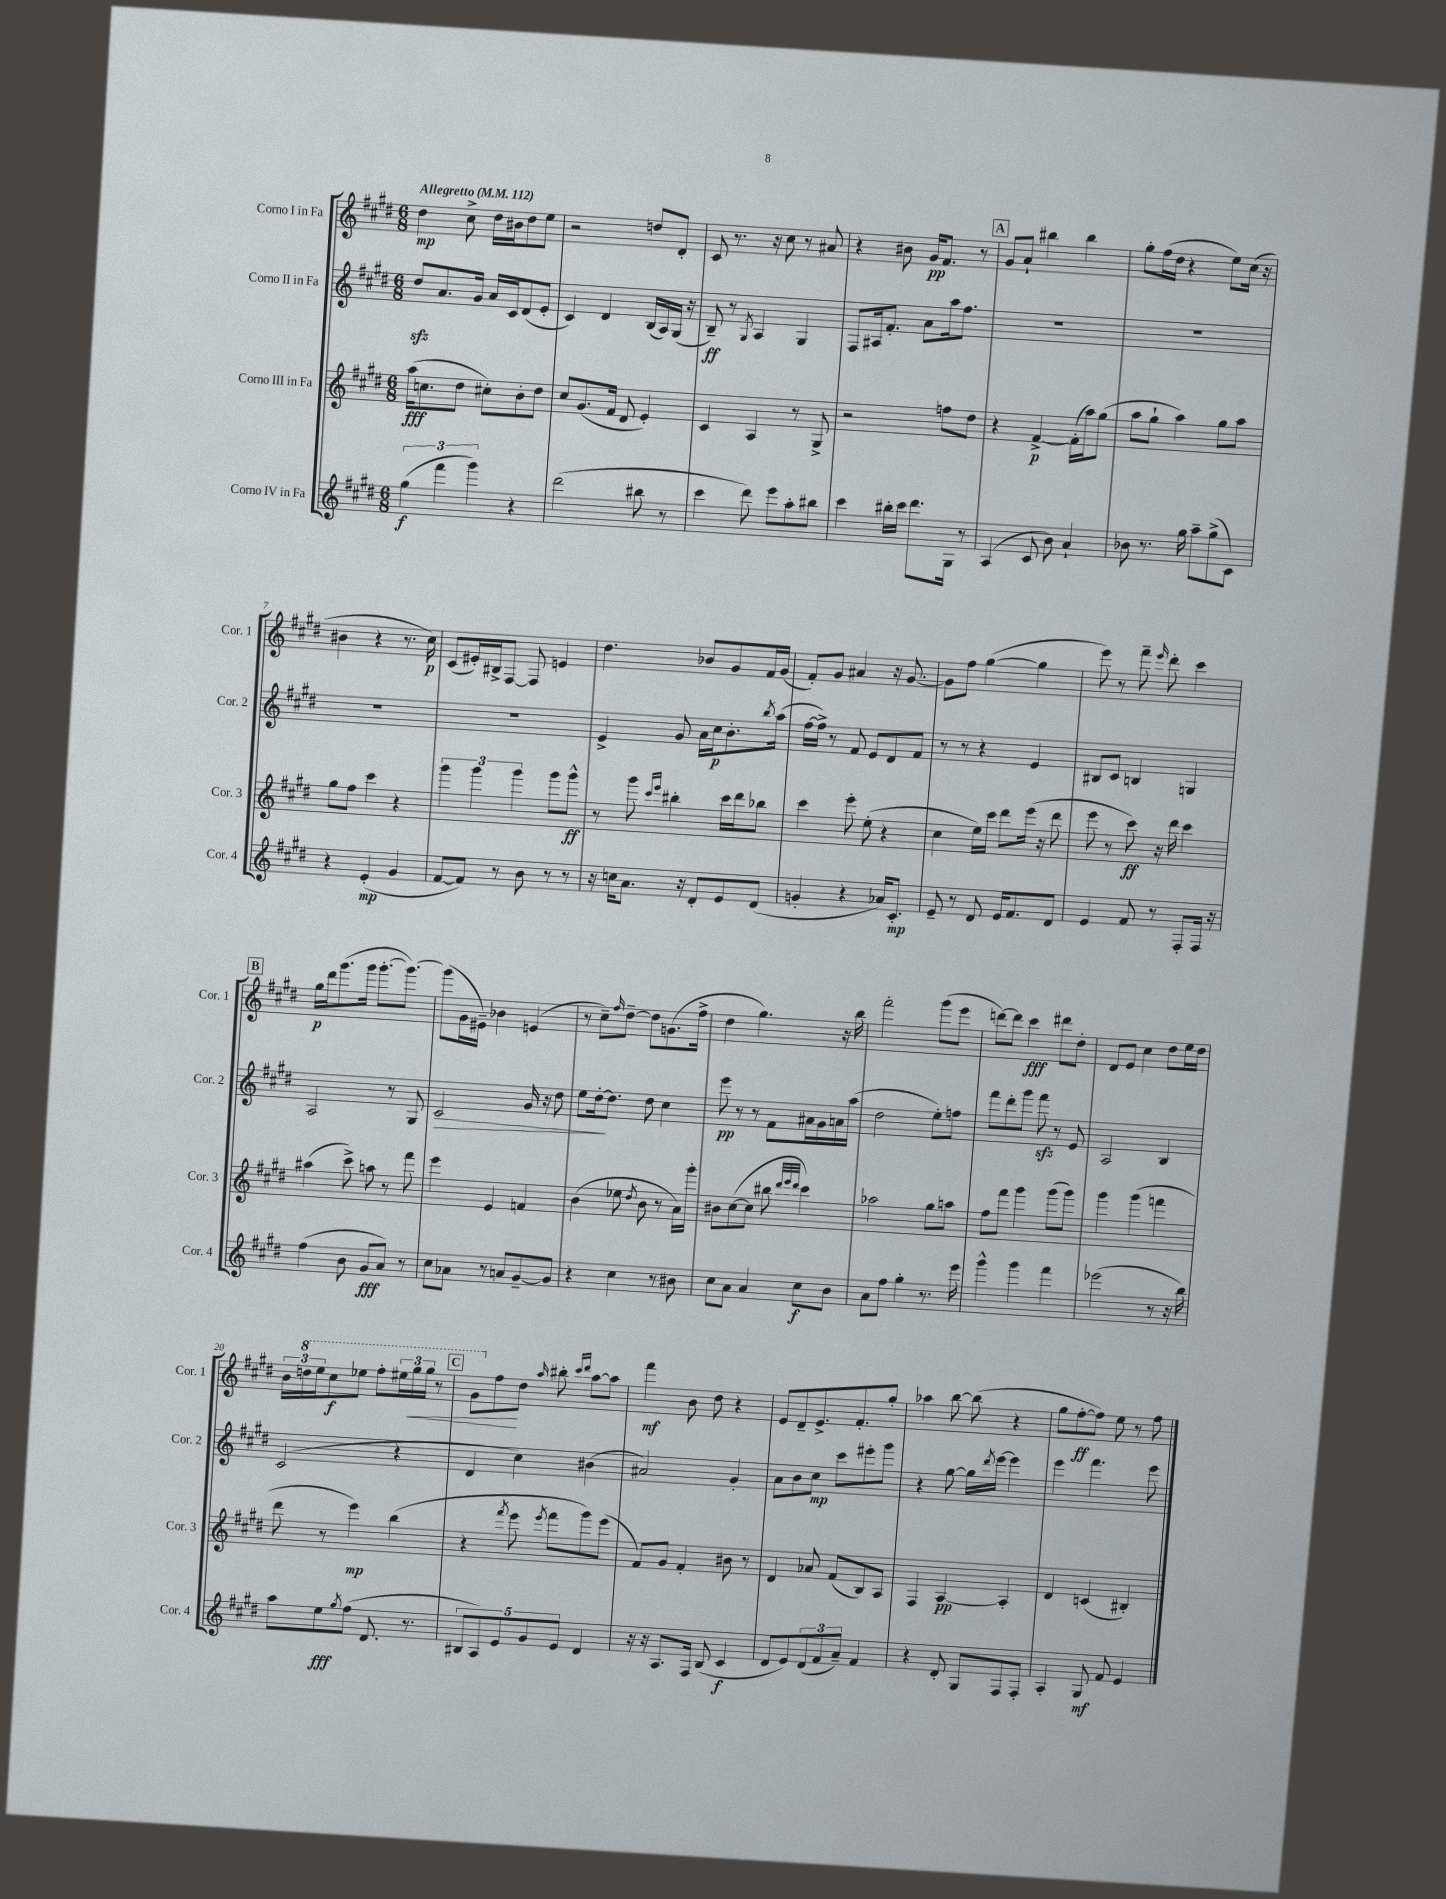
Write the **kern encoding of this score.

**kern	**kern	**kern	**kern
*staff4	*staff3	*staff2	*staff1
*clefG2	*clefG2	*clefG2	*clefG2
*k[f#c#g#d#]	*k[f#c#g#d#]	*k[f#c#g#d#]	*k[f#c#g#d#]
*M6/8	*M6/8	*M6/8	*M6/8
*MM112	*MM112	*MM112	*MM112
(6gg#	(16aa	8dd#	4dd#
.	8.cc	.	.
.	.	8.a	.
6fff#	.	.	.
.	8dd#	.	8cc#^
.	.	16g#	.
6ggg#)	.	.	.
.	8cc#')	16a	16dd#
.	.	16c#	16b#
4r	8b'	(8d#	8dd#
.	8dd#	8e'	8ee
=	=	=	=
(2ddd#	8cc#	4c#)	2r
.	(8.g#	.	.
.	.	4d#	.
.	16f#	.	.
.	8d#	.	.
8bb#	4e')	(16B	8dd
.	.	16A)	.
8r	.	(16G#	8d#'
.	.	16r	.
=	=	=	=
4ccc#	4c#	8B~)	8c#
.	.	8r	8.r
.	.	8qG#	.
8ddd#)	4A	4A	.
.	.	.	16r
8eee	.	.	8cc#
8aa'	8r	4G#	8r
8bb#	8G#^	.	8a#
=	=	=	=
4ccc#	2r	8F#	4r
.	.	16A#	.
.	.	8.f#'	.
16bb#'	.	.	8b#
16ccc#	.	.	.
8.ddd#	.	8a	16g#
.	.	.	8.f#
.	8ff	16aa	.
16G#	.	8.ff#	.
8r	8dd#	.	8r
=	=	=	=
(4A	4r	2.r	8g#
.	.	.	8a`
8c#	[4f#^	.	4bb#
8b)	.	.	.
4a`	(16f#']	.	4bb#
.	16aa)	.	.
.	(8gg#	.	.
=	=	=	=
8b-	8aa	2.r	8gg#'
8.r	8gg#`	.	(16ff#
.	.	.	16dd#
.	4aa)	.	4r
16gg#	.	.	.
8aa~	.	.	.
(8gg#^	8gg#	.	8ee)
8c#)	8aa	.	(16cc#
.	.	.	16r
=	=	=	=
4r	8gg#	2.r	4b#
.	8ff#	.	.
(4e'	4ccc#	.	4r
4g#	4r	.	8.r
.	.	.	16cc#)
=	=	=	=
[8f#	6ggg#	2.r	(8c#
8f#])	.	.	16e#')
.	6ggg#	.	.
.	.	.	16B#^
8r	.	.	[8F#
.	6ggg#	.	.
8b	.	.	8F#]
8r	8ggg#	.	4e
8r	8ggg#^^	.	.
=	=	=	=
16r	8r	4e^	4.dd#
16cc	.	.	.
8.a	8ggg#	.	.
.	16qqccc#	.	.
.	16qqeee	.	.
.	4bb#'	8g#	.
16r	.	.	.
8d#'	.	16a	8b-
.	.	16cc#	.
8e	16ccc#	8.b'	8g#
.	16ddd#	.	.
(8d#	8bb-	.	16f#
.	.	8qbb	.
.	.	(16aa	(16g#
=	=	=	=
4g'	4ccc#	[16ff#	8f#')
.	.	16ff#^])	.
.	.	8r	8g#
4r	8eee'	8f#	4a#
.	(8ee'	8e	.
16a-)	4r	8d#	16r
8.c#'	.	.	[8.g#
.	.	8f#	.
=	=	=	=
8e~	4cc#	8r	8g#]
8r	.	8r	8ff#
8d#	16ee)	4r	([4gg#
.	16ccc#	.	.
16e	8ddd#	.	.
8.f#	.	.	.
.	(16eee	4e	4gg#]
.	16r	.	.
8d#	8ddd#	.	.
=	=	=	=
4e	8eee	8B#	8eee)
.	8r	8c#	8r
8f#	8ccc#)	4B	8fff#~
.	.	.	16qqeee
8r	16r	.	8ddd#'
.	16ddd#	.	.
8F#'	4ccc#	4G	4ccc#
16F#	.	.	.
16r	.	.	.
=	=	=	=
(4ff#	(4aa#	2A	16gg#
.	.	.	16ddd#
.	.	.	(8.ggg#
8b	8ccc#^)	.	.
.	.	.	16ggg#
8g#	8aa	.	[8.ggg#'
8a)	8r	8r	.
.	.	.	8.ggg#_)
8r	8fff#	8G#	.
=	=	=	=
8cc#	4eee	2c#	(8ggg#]
8a-	.	.	16g#
.	.	.	16e#~)
8r	4e	.	4b-
8a	.	.	.
[8g#~	4f	16g#	(4e
.	.	16r	.
8g#]	.	8dd#	.
=	=	=	=
4r	(4b	8ee	8r
.	.	[16dd#'	8cc#~)
.	.	8.dd#]	.
.	.	.	16qqff#
4cc#	8ee-	.	[8dd#~
.	8qdd#	.	.
.	8b	8dd#	8dd#]
8r	8r	4cc#	(8.g
8b#	16a)	.	.
.	16ggg#'	.	16ff#^
=	=	=	=
8cc#	8b#	8eee	4dd#
8a	([8cc#	8r	.
4a	8cc#]	8r	4.gg#)
.	8bb#	8f#	.
.	32qqddd#	.	.
.	32qqeee	.	.
.	32qqddd#	.	.
8cc#	4ccc#)	16a#	.
.	.	16g#	.
8b	.	16a	16r
.	.	(16aa	16bb
=	=	=	=
8a	2aa-	2dd#	2fff#'
8ff#	.	.	.
4gg#'	.	.	.
8.r	8gg#	8ee')	(8ggg#
.	8aa	8ff	8eee
16eee	.	.	.
=	=	=	=
4ggg#^^	8ff#	8fff#	[8ddd)
.	8fff#	8ddd#'	8ddd]
4ggg#	4ggg#	8ggg#	4ccc#
.	.	8fff#	.
4fff#	(8ggg#	8r	8ddd#
.	8ggg#)	8e	8dd#'
=	=	=	=
(2eee-	4ggg#	2A	8d#
.	.	.	8e
.	(4ggg#	.	4cc#
8r	4fff	4B	8dd#
16r	.	.	16ee
16bb)	.	.	16dd#
=	=	=	=
8aa	8ddd#	(2c#	24b
.	.	.	24ddd
.	.	.	24eee
8ee	8r	.	8ccc#
8qgg#	.	.	.
(8ff#	4eee)	.	8eee-
8.d#	.	.	8fff#'
.	(4bb	4r	24eee#
.	.	.	24ggg#
8.r	.	.	.
.	.	.	24ggg#
.	.	.	8r
=	=	=	=
10B#	4r	4d#	8gg#
10A)	.	.	.
.	.	.	8ff#
10e	.	.	.
.	8qfff#	.	.
.	8eee	4cc#)	8dd#
10g#	.	.	.
.	8qeee	.	16qqaa
.	8fff#	.	8bb#'
10e	.	.	.
.	.	.	16qqccc#
.	.	.	16qqddd#
4d#	8ggg#)	(4b#	[8aa
.	(8eee	.	8aa]
=	=	=	=
16r	8f#)	2a#)	4fff#
16r	.	.	.
8.A	8g#	.	.
.	4f#'	.	8b
16F#	.	.	.
(8B	.	.	8dd#
4c#	8b#	4g#'	4r
.	8r	.	.
=	=	=	=
8d#	4d#	8a	8e
8e)	.	8b	8d#~
(12d#	8a-	8cc#	8.e^
12f#	.	.	.
.	(8f#	8ccc#	.
12a~)	.	.	.
.	.	.	8.f#'
4f#	8B)	8eee#'	.
.	8A	8ggg#	8gg#'
=	=	=	=
4r	4F#	4r	4aa-
8d#'	[4A	[8gg#	[8bb
8G#	.	16gg#]	(8bb]
.	.	8qddd#	.
.	.	[16eee	.
8F#	4A']	4eee]	4r
8F#'	.	.	.
=	=	=	=
4A'	4d#	4eee	8gg#
.	.	.	[8ff#'
8G#	(4c	4.fff#	8ff#])
8f#	.	.	8ee
4e	4B#')	.	8r
.	.	8eee	8ff#
==	==	==	==
*-	*-	*-	*-
